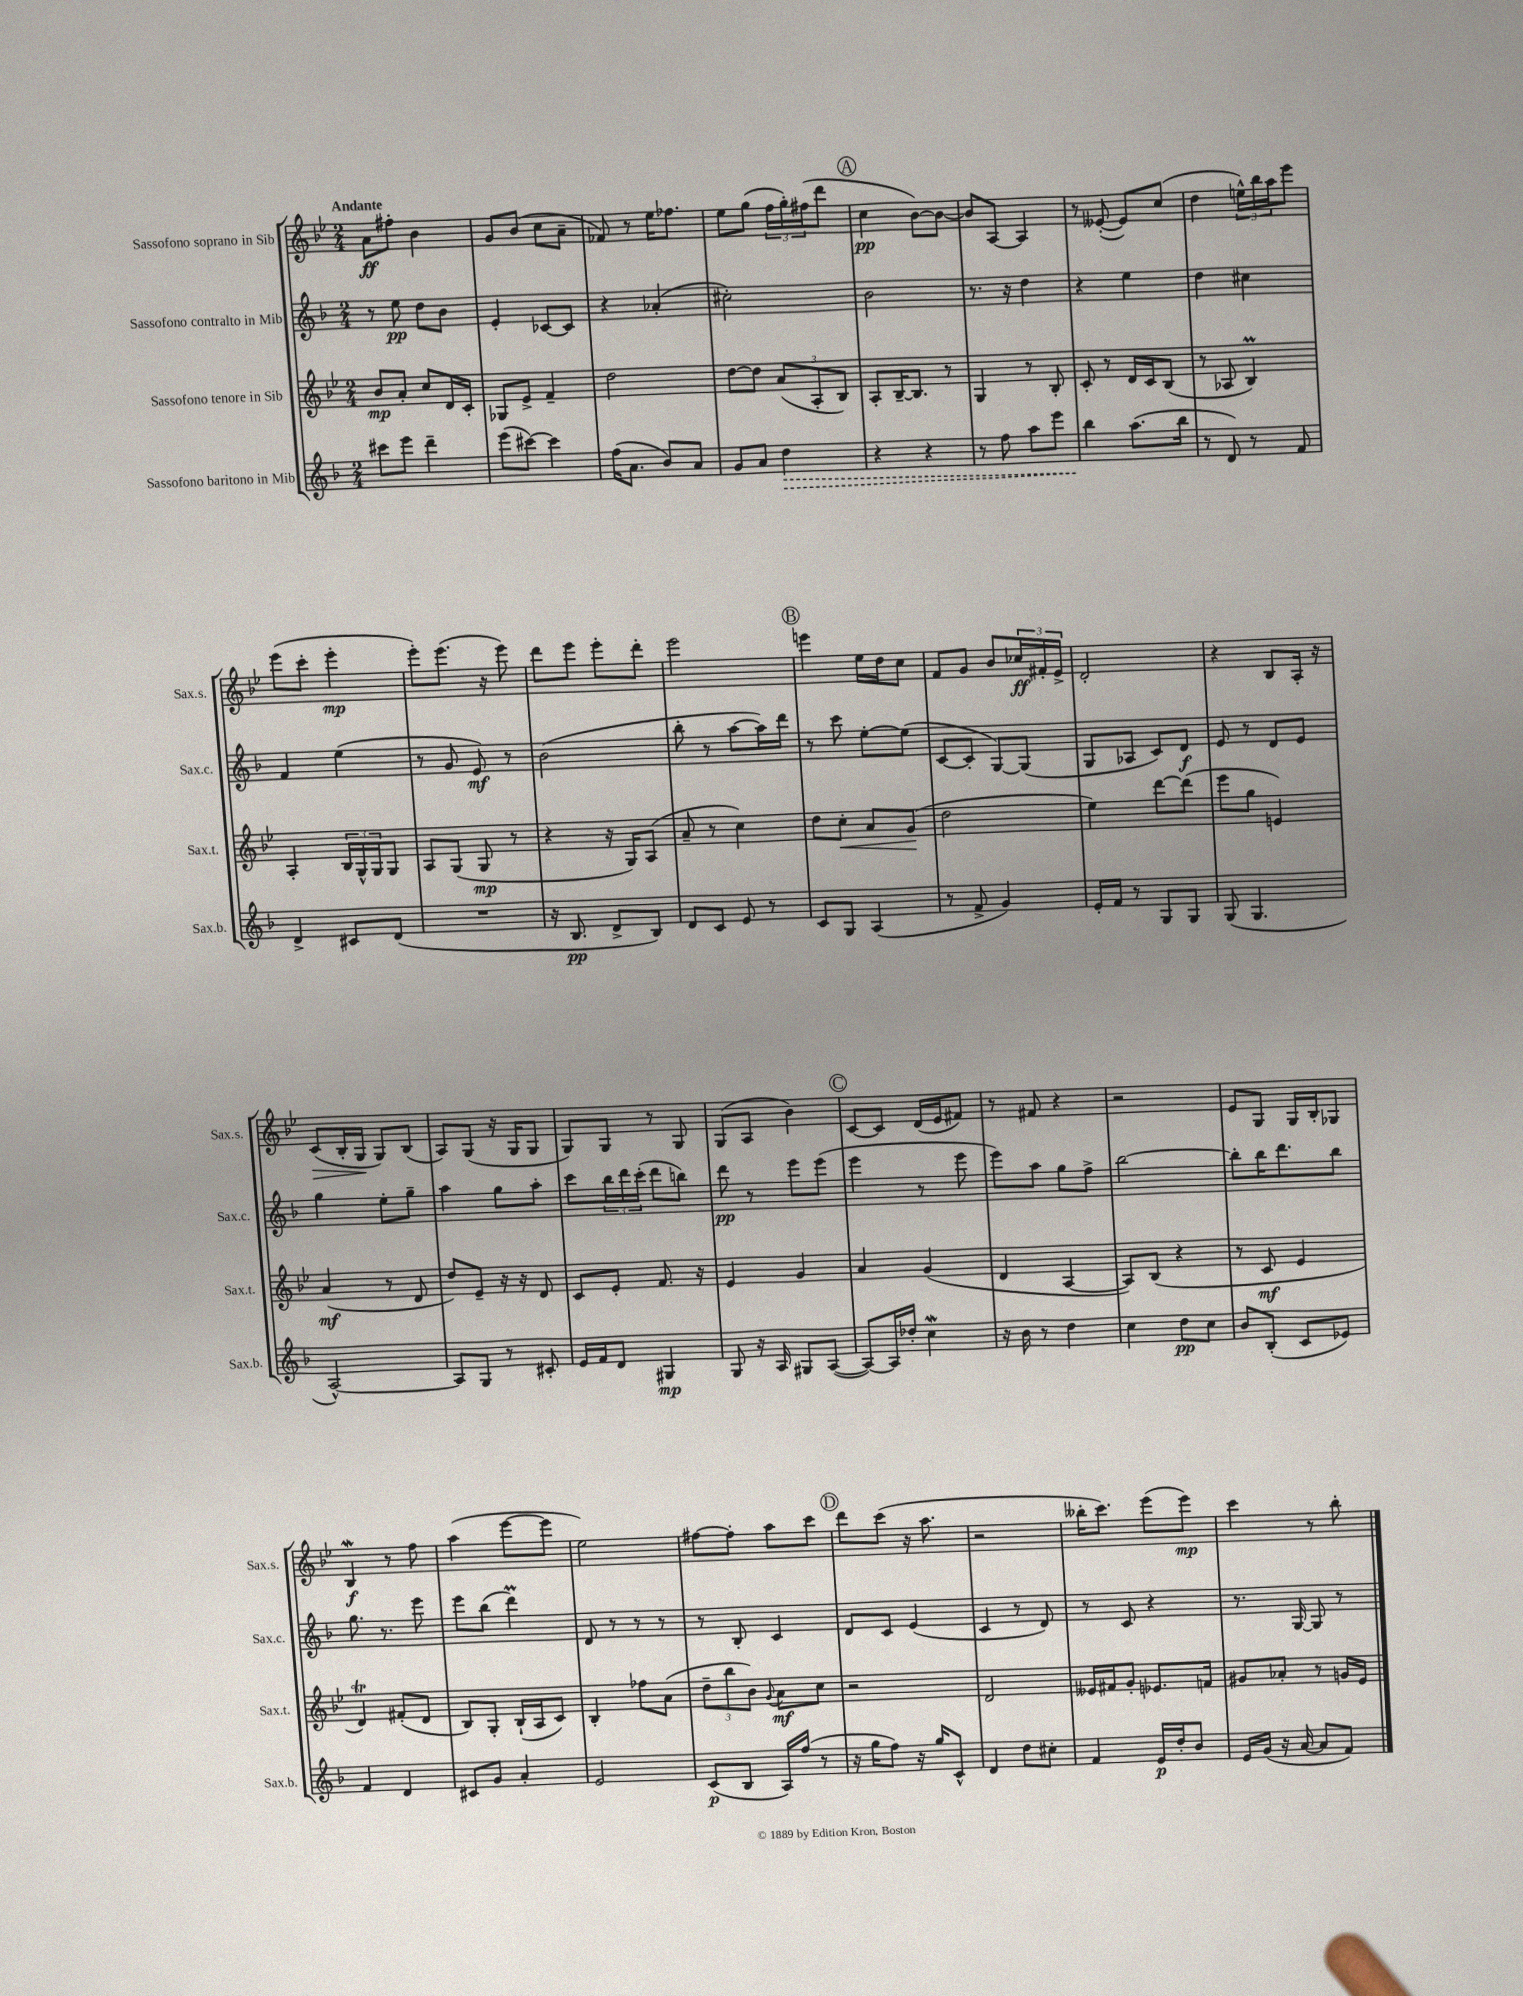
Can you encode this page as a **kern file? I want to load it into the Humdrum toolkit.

**kern	**kern	**kern	**kern
*staff4	*staff3	*staff2	*staff1
*clefG2	*clefG2	*clefG2	*clefG2
*k[b-]	*k[b-e-]	*k[b-]	*k[b-e-]
*M2/4	*M2/4	*M2/4	*M2/4
8ccc#	8b-	8r	8a
8eee	8a'	8ee	8ff#'
4ddd~	8cc	8dd	4b-
.	16d	8b-	.
.	16c'	.	.
=	=	=	=
(8eee	8G-	4e'	8g
[8ccc#)	8e-^	.	(8b-
4ccc#]	4f~	[8c-	8cc
.	.	8c-]	8a~
=	=	=	=
(16ff	2dd	4r	8f-)
8.a	.	.	.
.	.	.	8r
8b-)	.	(4a-'	16ee-
.	.	.	8.ff-
8a	.	.	.
=	=	=	=
8g	[8dd	2cc#')	8ee-
8a	8dd]	.	(8gg
4dd	(12a	.	24ff
.	.	.	24gg')
.	12A'	.	(24ff#
.	.	.	8ddd
.	12B-)	.	.
=	=	=	=
4r	8A'	2b-	4cc
.	[16B-~	.	.
.	8.B-]	.	.
4r	.	.	[8b-)
.	8r	.	8b-_
=	=	=	=
8r	4G	8.r	8b-]
8ff	.	.	[8A
.	.	16r	.
8aa	8r	4dd	4A]
8eee	8B-'	.	.
=	=	=	=
4bb-	8c'	4r	8r
.	8r	.	([8e--'
(8.aa	16d	4ee	8e--])
.	16c	.	.
.	(8B-	.	(8cc
16bb-	.	.	.
=	=	=	=
8r	8r	4dd	4dd
8d)	8A-	.	.
8r	4B-)	4cc#	24ee^^)
.	.	.	24bb-
.	.	.	24aa
8f	.	.	8eee-
=	=	=	=
4d^	4A'	4f	(8eee-
.	.	.	8ccc'
8c#	24B-	(4ee	4eee-'
.	24G^^	.	.
.	24G	.	.
(8d	8G	.	.
=	=	=	=
2r	8A	8r	8eee-')
.	(8G	8g	(8.eee-
.	8G	8e)	.
.	.	.	16r
.	8r	8r	8eee-)
=	=	=	=
16r	4r	(2b-	8ddd
8.B-	.	.	.
.	.	.	8eee-
8d^	16r	.	8eee-'
.	16G)	.	.
8B-)	(8A	.	8ddd'
=	=	=	=
8d	8a~	8bb-'	2eee-
8c	8r	8r	.
8e	4cc)	[8aa	.
8r	.	16aa])	.
.	.	16ddd	.
=	=	=	=
8c	8dd	8r	4eee
8G	8cc'	8ccc	.
(4A	8a	[8ee'	16ee-
.	.	.	16dd
.	(8g	(8ee]	8cc
=	=	=	=
8r	2dd	[8c	8f
8f^	.	8c']	8g
4g)	.	[8G)	8b-
.	.	(8G]	24cc-
.	.	.	24f#'
.	.	.	24e-^
=	=	=	=
16e'	4ee-)	8G	2d'
16f	.	.	.
8r	.	8A-	.
8G	[8ddd	8c)	.
8G	(8ddd]	8d	.
=	=	=	=
(8G	8eee-	8e	4r
4.G	8gg	8r	.
.	4e)	8d	8B-
.	.	8e	16A'
.	.	.	16r
=	=	=	=
[2A^^)	(4a	4gg	(8c
.	.	.	16B-'
.	.	.	16G
.	8r	8ee'	8G)
.	8d	8gg~	(8B-
=	=	=	=
8A]	8dd)	4aa	8A)
8G	8e-~	.	(8G
8r	16r	8gg	16r
.	16r	.	16G
8c#'	8d	8aa'	8G
=	=	=	=
16e	8c	8ccc	8G)
16f	.	.	.
8d	8e-'	24bb-	8G
.	.	24ddd	.
.	.	(24ccc'	.
4G#	8.f	8ddd	8r
.	.	8bb)	8G
.	16r	.	.
=	=	=	=
8G	4e-	8ddd	(8G
16r	.	8r	8A
16A	.	.	.
8G#	4g	8eee	4b-)
([8A	.	(8eee	.
=	=	=	=
8A_)	4a	4eee	[8c
16A]	.	.	8c]
16dd-'	.	.	.
4cc	(4g	8r	(16d
.	.	.	16e-
.	.	8eee	8f#)
=	=	=	=
16r	4d	8eee)	8r
16b-	.	.	.
8r	.	8aa	8f#
4dd	[4A	8gg	4r
.	.	8ff^	.
=	=	=	=
4cc	8A])	[2bb-	2r
.	(8B-	.	.
8dd	4r	.	.
8cc	.	.	.
=	=	=	=
8b-	8r	8bb-']	8e-
(8B-'	8c	16bb-	8G
.	.	8.ddd	.
8c	4e-	.	16G
.	.	.	16B-'
8e-)	.	8bb-	8G-
=	=	=	=
4f	4d)	8.gg	4B-
.	.	8.r	.
4d	(8f#'	.	8r
.	8d	8eee	8ff
=	=	=	=
8c#	8B-)	8eee	(4aa
8g	8G'	(8bb-	.
4a'	(16B-`	4ddd)	[8eee-
.	16A	.	.
.	8c)	.	8eee-]
=	=	=	=
2e	4B-'	8d	2ee-)
.	.	8r	.
.	8ff-	8r	.
.	(8a	8r	.
=	=	=	=
(8c	12dd~	8r	[8ff#
.	12bb-	.	.
8B-	.	8B-'	8ff#']
.	12b-)	.	.
.	8qqg	.	.
16A)	8a	4c	8aa
(16ff	.	.	.
8r	8cc	.	8ccc
=	=	=	=
16r	2r	8d	8ddd
16gg	.	.	.
8ff)	.	8c	(8ccc
16r	.	(4e	16r
16gg	.	.	8.aa
8c^^	.	.	.
=	=	=	=
4d	2d	4c	2r
8dd	.	8r	.
8cc#'	.	8d)	.
=	=	=	=
4f	16e--	8r	16bb--'
.	16f#	.	8.ccc)
.	8g'	8c	.
16e	8.e-	4r	(8eee-
16dd'	.	.	.
8b-	.	.	8eee-)
.	16f	.	.
=	=	=	=
16e	8g#	8.r	4ccc
(16g	.	.	.
16r	8a-'	.	.
[16a	.	[16G	.
8a]	8r	8G]	8r
8f)	16g	8r	8bb-'
.	16e-	.	.
==	==	==	==
*-	*-	*-	*-
